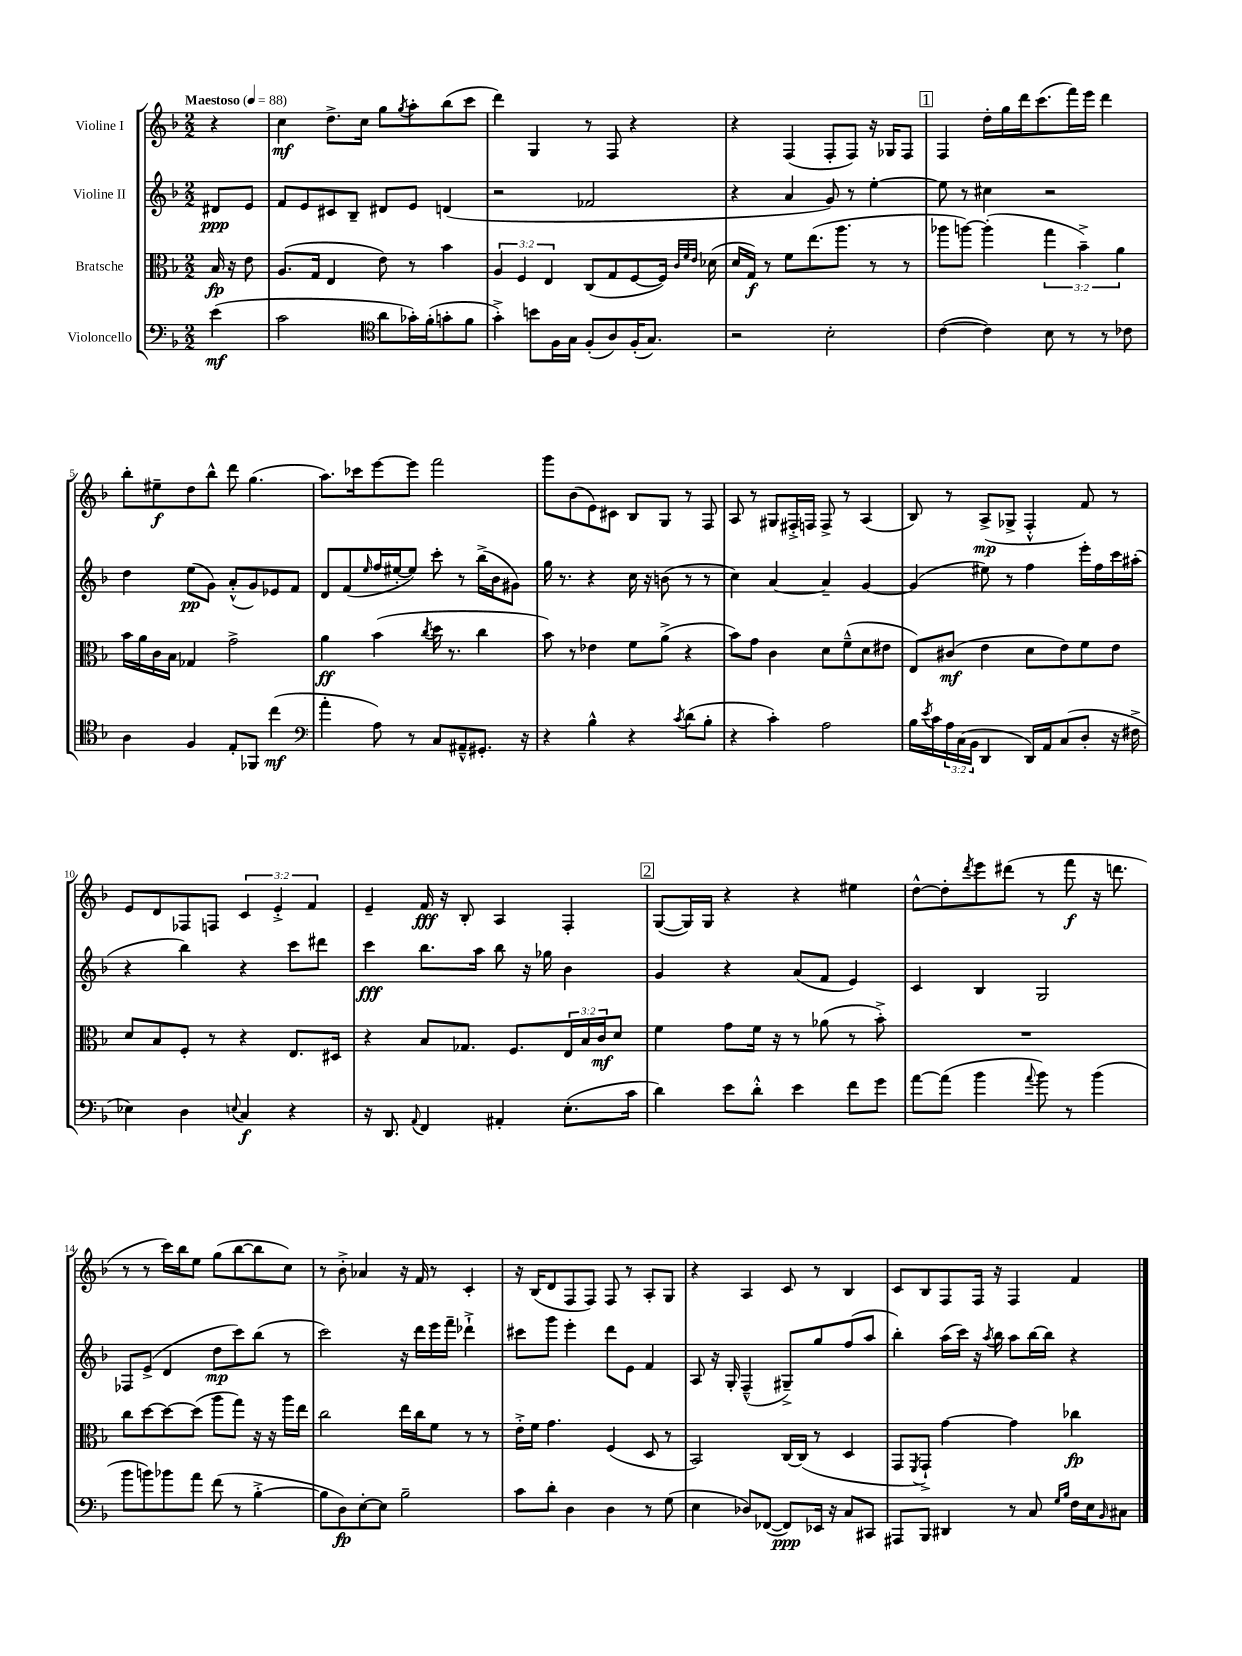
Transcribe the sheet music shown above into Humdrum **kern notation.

**kern	**dynam	**kern	**dynam	**kern	**dynam	**kern	**dynam
*part4	*part4	*part3	*part3	*part2	*part2	*part1	*part1
*staff4	*staff4	*staff3	*staff3	*staff2	*staff2	*staff1	*staff1
*I"Violoncello	*	*I"Bratsche	*	*I"Violine II	*	*I"Violine I	*
*clefF4	*	*clefC3	*	*clefG2	*	*clefG2	*
*k[b-]	*	*k[b-]	*	*k[b-]	*	*k[b-]	*
*M2/2	*	*M2/2	*	*M2/2	*	*M2/2	*
*MM88	*	*MM88	*	*MM88	*	*MM88	*
=	=	=	=	=	=	=	=
!	!	!	!	!	!	!LO:TX:a:B:t=Maestoso	!
(4e\	mf	16B-/	fp	8d#X/L	ppp	4r	.
.	.	16r	.	.	.	.	.
.	.	8e\	.	8e/J	.	.	.
=1	=1	=1	=1	=1	=1	=1	=1
2c\	.	(8.A/L	.	8f/L	.	4cc\	mf
.	.	.	.	8e/	.	.	.
.	.	16G/Jk	.	.	.	.	.
.	.	4E/	.	8c#X/	.	8.dd^\L	.
.	.	.	.	8B-~/J	.	.	.
.	.	.	.	.	.	16cc\Jk	.
*clefC4	*	*	*	*	*	*	*
8a\L	.	8e\)	.	8d#X/L	.	8gg\L	.
.	.	.	.	.	.	8qgg/	.
16g-X'\L)	.	8r	.	8e/J	.	8aa'\	.
(16f'\J	.	.	.	.	.	.	.
8gn'\	.	4b-\	.	(4dn/	.	(8bb-\	.
8f\J	.	.	.	.	.	8ccc\J	.
=2	=2	=2	=2	=2	=2	=2	=2
4g'^\)	.	6A/	.	2r	.	4ddd\)	.
.	.	6F/	.	.	.	.	.
8bn\L	.	.	.	.	.	4G/	.
.	.	6E/	.	.	.	.	.
16F\L	.	.	.	.	.	.	.
16G\JJ	.	.	.	.	.	.	.
(8F'/L	.	(8C/L	.	2f-X/	.	8r	.
8A/)	.	8G/	.	.	.	8F/	.
(16F'/K	.	[8F/	.	.	.	4r	.
8.G/J)	.	.	.	.	.	.	.
.	.	16F/Jk])	.	.	.	.	.
.	.	32qqc/LLL	.	.	.	.	.
.	.	32qqf/	.	.	.	.	.
.	.	32qqe/JJJ	.	.	.	.	.
.	.	(16d-X\	.	.	.	.	.
=3	=3	=3	=3	=3	=3	=3	=3
2r	.	16d/LL	.	4r	.	4r	.
.	.	16G/JJ)	f	.	.	.	.
.	.	8r	.	.	.	.	.
.	.	8f\L	.	4a/	.	(4F/	.
.	.	(8.ee\	.	.	.	.	.
2B-'\	.	.	.	8g/)	.	8F'/L	.
.	.	8.aa\J	.	.	.	.	.
.	.	.	.	8r	.	8F/J)	.
.	.	8r	.	[4ee'\	.	16r	.
.	.	.	.	.	.	16G-X/KL	.
.	.	8r	.	.	.	8F/J	.
!!LO:REH:place=s1:t=1
=4	=4	=4	=4	=4	=4	=4	=4
([4c\	.	8aa-X\L	.	8ee\]	.	4F/	.
.	.	[8aan\J)	.	8r	.	.	.
4c\])	.	(4aa'\]	.	4cc#X\	.	16dd'\LL	.
.	.	.	.	.	.	16gg\	.
.	.	.	.	.	.	16ddd\J	.
.	.	.	.	.	.	(8.ccc\	.
8B-\	.	6gg\	.	2r	.	.	.
8r	.	.	.	.	.	16fff\L)	.
.	.	6b-~^\)	.	.	.	.	.
.	.	.	.	.	.	16eee\JJ	.
8r	.	.	.	.	.	4ddd\	.
.	.	6a\	.	.	.	.	.
8c-X\	.	.	.	.	.	.	.
!!LO:LB:g=z
=5	=5	=5	=5	=5	=5	=5	=5
4A\	.	16b-\LL	.	4dd\	.	8bb-'\L	.
.	.	16a\	.	.	.	.	.
.	.	16c\	.	.	.	8ee#X~\	f
.	.	16B-\JJ	.	.	.	.	.
4F/	.	4G-X/	.	(8ee\L	pp	8dd\	.
.	.	.	.	8g\J)	.	8bb-^^\J	.
8E'/L	.	2g^\	.	(8a'^^/L	.	8ddd\	.
8FF-X/J	.	.	.	8g/)	.	(4.gg\	.
(4cc\	mf	.	.	8e-X/	.	.	.
.	.	.	.	8f/J	.	.	.
=6	=6	=6	=6	=6	=6	=6	=6
*clefF4	*	*	*	*	*	*	*
4a'\	.	4a\	ff	8d/L	.	8.aa\L)	.
.	.	.	.	(8f/	.	.	.
.	.	.	.	.	.	16ccc-X\k	.
.	.	.	.	16qqee/	.	.	.
8A\)	.	(4b-\	.	16ff/L	.	[8eee\	.
.	.	.	.	[16ee#X'/J	.	.	.
8r	.	.	.	8ee#/J])	.	8eee\J]	.
.	.	8qcc/	.	.	.	.	.
8C/L	.	16dd\	.	8ccc'\	.	2fff\	.
.	.	8.r	.	.	.	.	.
8AA#X~^^/	.	.	.	8r	.	.	.
8.GG#X'/J	.	4cc\	.	(16bb-^\LL	.	.	.
.	.	.	.	16b-\J	.	.	.
.	.	.	.	8g#X\J)	.	.	.
16r	.	.	.	.	.	.	.
=7	=7	=7	=7	=7	=7	=7	=7
4r	.	8b-\)	.	16gg\	.	8ggg\L	.
.	.	.	.	8.r	.	.	.
.	.	8r	.	.	.	(8b-\	.
4B-^^\	.	4e-X\	.	4r	.	8e\)	.
.	.	.	.	.	.	8c#X\J	.
4r	.	8f\L	.	16cc\	.	8B-/L	.
.	.	.	.	16r	.	.	.
.	.	(8a^\J	.	(8bn\	.	8G/J	.
8qc/	.	.	.	.	.	.	.
(8d\L	.	4r	.	8r	.	8r	.
8B-'\J	.	.	.	8r	.	8F/	.
=8	=8	=8	=8	=8	=8	=8	=8
4r	.	8b-\L)	.	4cc\)	.	8A/	.
.	.	8g\J	.	.	.	8r	.
4c'\)	.	4c\	.	[4a/	.	8G#X/L	.
.	.	.	.	.	.	16F#X'^/L	.
.	.	.	.	.	.	16Fn/JJ	.
2A\	.	8d\L	.	4a~/]	.	8F^/	.
.	.	(8f~^^\	.	.	.	8r	.
.	.	8d\	.	[4g/	.	(4A/	.
.	.	8e#X\J	.	.	.	.	.
=9	=9	=9	=9	=9	=9	=9	=9
16B-\LL	.	8E/L)	.	(4g/]	.	8B-/)	.
8qe/	.	.	.	.	.	.	.
16c\	.	.	.	.	.	.	.
24A\	.	(8c#X/J	mf	.	.	8r	.
(24C\	.	.	.	.	.	.	.
24BB-\JJ	.	.	.	.	.	.	.
4DD/	.	4e\	.	8ee#X\)	.	(8A^/L	mp
.	.	.	.	8r	.	8G-X^/J	.
16DD/LL)	.	8d\L	.	4ff\	.	4F'^^/	.
16AA/J	.	.	.	.	.	.	.
(8C/	.	8e\)	.	.	.	.	.
8D'/J	.	8f\	.	16eee'\LL	.	8f/)	.
.	.	.	.	16ff\	.	.	.
16r	.	8e\J	.	16ccc\	.	8r	.
16F#X^\	.	.	.	(16aa#X'\JJ	.	.	.
!!LO:LB:g=z
=10	=10	=10	=10	=10	=10	=10	=10
4E-X\)	.	8d/L	.	4r	.	8e/L	.
.	.	8B-/	.	.	.	8d/	.
4D\	.	8F'/J	.	4bb-\)	.	8F-X/	.
.	.	8r	.	.	.	8Fn/J	.
8qqEn/	.	.	.	.	.	.	.
4C/	f	4r	.	4r	.	6c/	.
.	.	.	.	.	.	6e'^/	.
4r	.	8.E/L	.	8ccc\L	.	.	.
.	.	.	.	.	.	6f/	.
.	.	.	.	8ddd#X\J	.	.	.
.	.	16D#X/Jk	.	.	.	.	.
=11	=11	=11	=11	=11	=11	=11	=11
16r	.	4r	.	4ccc\	fff	4e~/	.
8.DD/	.	.	.	.	.	.	.
8qqAA/	.	.	.	.	.	.	.
4FF/	.	8B-/L	.	8.bb-\L	.	16f/	fff
.	.	.	.	.	.	16r	.
.	.	8.G-X/J	.	.	.	8B-'/	.
.	.	.	.	16aa\Jk	.	.	.
4AA#X'/	.	.	.	8bb-\	.	4A/	.
.	.	8.F/L	.	.	.	.	.
.	.	.	.	16r	.	.	.
.	.	.	.	16gg-X\	.	.	.
(8.E'\L	.	24E/L	.	4b-\	.	4F'/	.
.	.	24B-/	.	.	.	.	.
.	.	24c/J	mf	.	.	.	.
.	.	8d/J	.	.	.	.	.
16c\Jk	.	.	.	.	.	.	.
!!LO:REH:place=s1:t=2
=12	=12	=12	=12	=12	=12	=12	=12
4d\)	.	4f\	.	4g/	.	([8G/L	.
.	.	.	.	.	.	16G/L])	.
.	.	.	.	.	.	16G/JJ	.
8e\L	.	8g\L	.	4r	.	4r	.
8d'^^\J	.	16f\Jk	.	.	.	.	.
.	.	16r	.	.	.	.	.
4e\	.	8r	.	(8a/L	.	4r	.
.	.	(8a-X\	.	8f/J	.	.	.
8f\L	.	8r	.	4e/)	.	4ee#X\	.
8g\J	.	8b-'^\)	.	.	.	.	.
=13	=13	=13	=13	=13	=13	=13	=13
[8a\L	.	1r	.	4c/	.	[8dd^^\L	.
(8a\J]	.	.	.	.	.	8dd'\]	.
.	.	.	.	.	.	8qddd/	.
4b-\	.	.	.	4B-/	.	8eee\	.
.	.	.	.	.	.	(8ddd#X\J	.
8qqa/	.	.	.	.	.	.	.
8b-\)	.	.	.	2G/	.	8r	.
8r	.	.	.	.	.	8fff\	f
(4b-\	.	.	.	.	.	16r	.
.	.	.	.	.	.	8.dddn\	.
!!LO:LB:g=z
=14	=14	=14	=14	=14	=14	=14	=14
8b-\L	.	8cc\L	.	8F-X/L	.	8r	.
8bn\)	.	[8dd\	.	(8e^/J	.	8r	.
8b-X\	.	8dd\_	.	4d/	.	16ccc\LL)	.
.	.	.	.	.	.	16bb-\J	.
8a\J	.	(8dd\J]	.	.	.	8ee\J	.
(8f\	.	8aa\L	.	8dd\L	mp	(8gg\L	.
8r	.	8gg\J)	.	8ccc\)	.	[8bb-\	.
[4B-'^\	.	16r	.	(8bb-\J	.	8bb-\]	.
.	.	16r	.	.	.	.	.
.	.	16aa\LL	.	8r	.	8cc\J)	.
.	.	16ee\JJ	.	.	.	.	.
=15	=15	=15	=15	=15	=15	=15	=15
8B-\L]	.	2cc\	.	2ccc\)	.	8r	.
8D\)	fp	.	.	.	.	8b-'^\	.
[8E'\	.	.	.	.	.	4a-X/	.
8E\J]	.	.	.	.	.	.	.
2B-~\	.	16ee\LL	.	16r	.	16r	.
.	.	16cc\J	.	16ddd\LL	.	16f/	.
.	.	8f\J	.	16eee\	.	8r	.
.	.	.	.	16fff~\JJ	.	.	.
.	.	8r	.	4ddd-X`^\	.	4c'/	.
.	.	8r	.	.	.	.	.
=16	=16	=16	=16	=16	=16	=16	=16
8c\L	.	16e'^\LL	.	8ccc#X\L	.	16r	.
.	.	16f\JJ	.	.	.	(16B-/KL	.
8d'\J	.	4.g\	.	8ggg\J	.	8d/	.
4D\	.	.	.	4eee'\	.	8F/	.
.	.	.	.	.	.	8F/J)	.
4D\	.	(4F/	.	8ddd\L	.	8F/	.
.	.	.	.	8e\J	.	8r	.
8r	.	8D/	.	4f/	.	8A'/L	.
(8G\	.	8r	.	.	.	8G/J	.
=17	=17	=17	=17	=17	=17	=17	=17
4E\	.	2BB-/)	.	8A/	.	4r	.
.	.	.	.	16r	.	.	.
.	.	.	.	16G'/	.	.	.
8D-X/L)	.	.	.	(4F~^^/	.	4A/	.
([8FF-X/J	.	.	.	.	.	.	.
8FF-/L])	ppp	[16C/LL	.	8G#X~^/L)	.	8c/	.
.	.	(16C/JJ]	.	.	.	.	.
16EE-X/Jk	.	8r	.	8gg/	.	8r	.
16r	.	.	.	.	.	.	.
8C/L	.	4D/	.	(8ff/	.	4B-/	.
8CC#X/J	.	.	.	8aa/J	.	.	.
=18	=18	=18	=18	=18	=18	=18	=18
8AAA#X/L	.	8GG/L	.	4bb-'\)	.	8c/L	.
.	.	8qFF/	.	.	.	.	.
8BBB-/J	.	8GG`^/J)	.	.	.	8B-/	.
4DD#X/	.	[4g\	.	(16aa\LL	.	8F/	.
.	.	.	.	16ccc\JJ)	.	.	.
.	.	.	.	16r	.	16F/Jk	.
.	.	.	.	8qaa/	.	.	.
.	.	.	.	16bb-\	.	16r	.
8r	.	4g\]	.	8aa\L	.	4F/	.
8C/	.	.	.	[16bb-\L	.	.	.
.	.	.	.	16bb-\JJ]	.	.	.
16qqG/LL	.	.	.	.	.	.	.
16qqB-/JJ	.	.	.	.	.	.	.
16F\LL	.	4cc-X\	fp	4r	.	4f/	.
16E\J	.	.	.	.	.	.	.
16qqBB-/	.	.	.	.	.	.	.
8C#X\J	.	.	.	.	.	.	.
==	==	==	==	==	==	==	==
*-	*-	*-	*-	*-	*-	*-	*-
